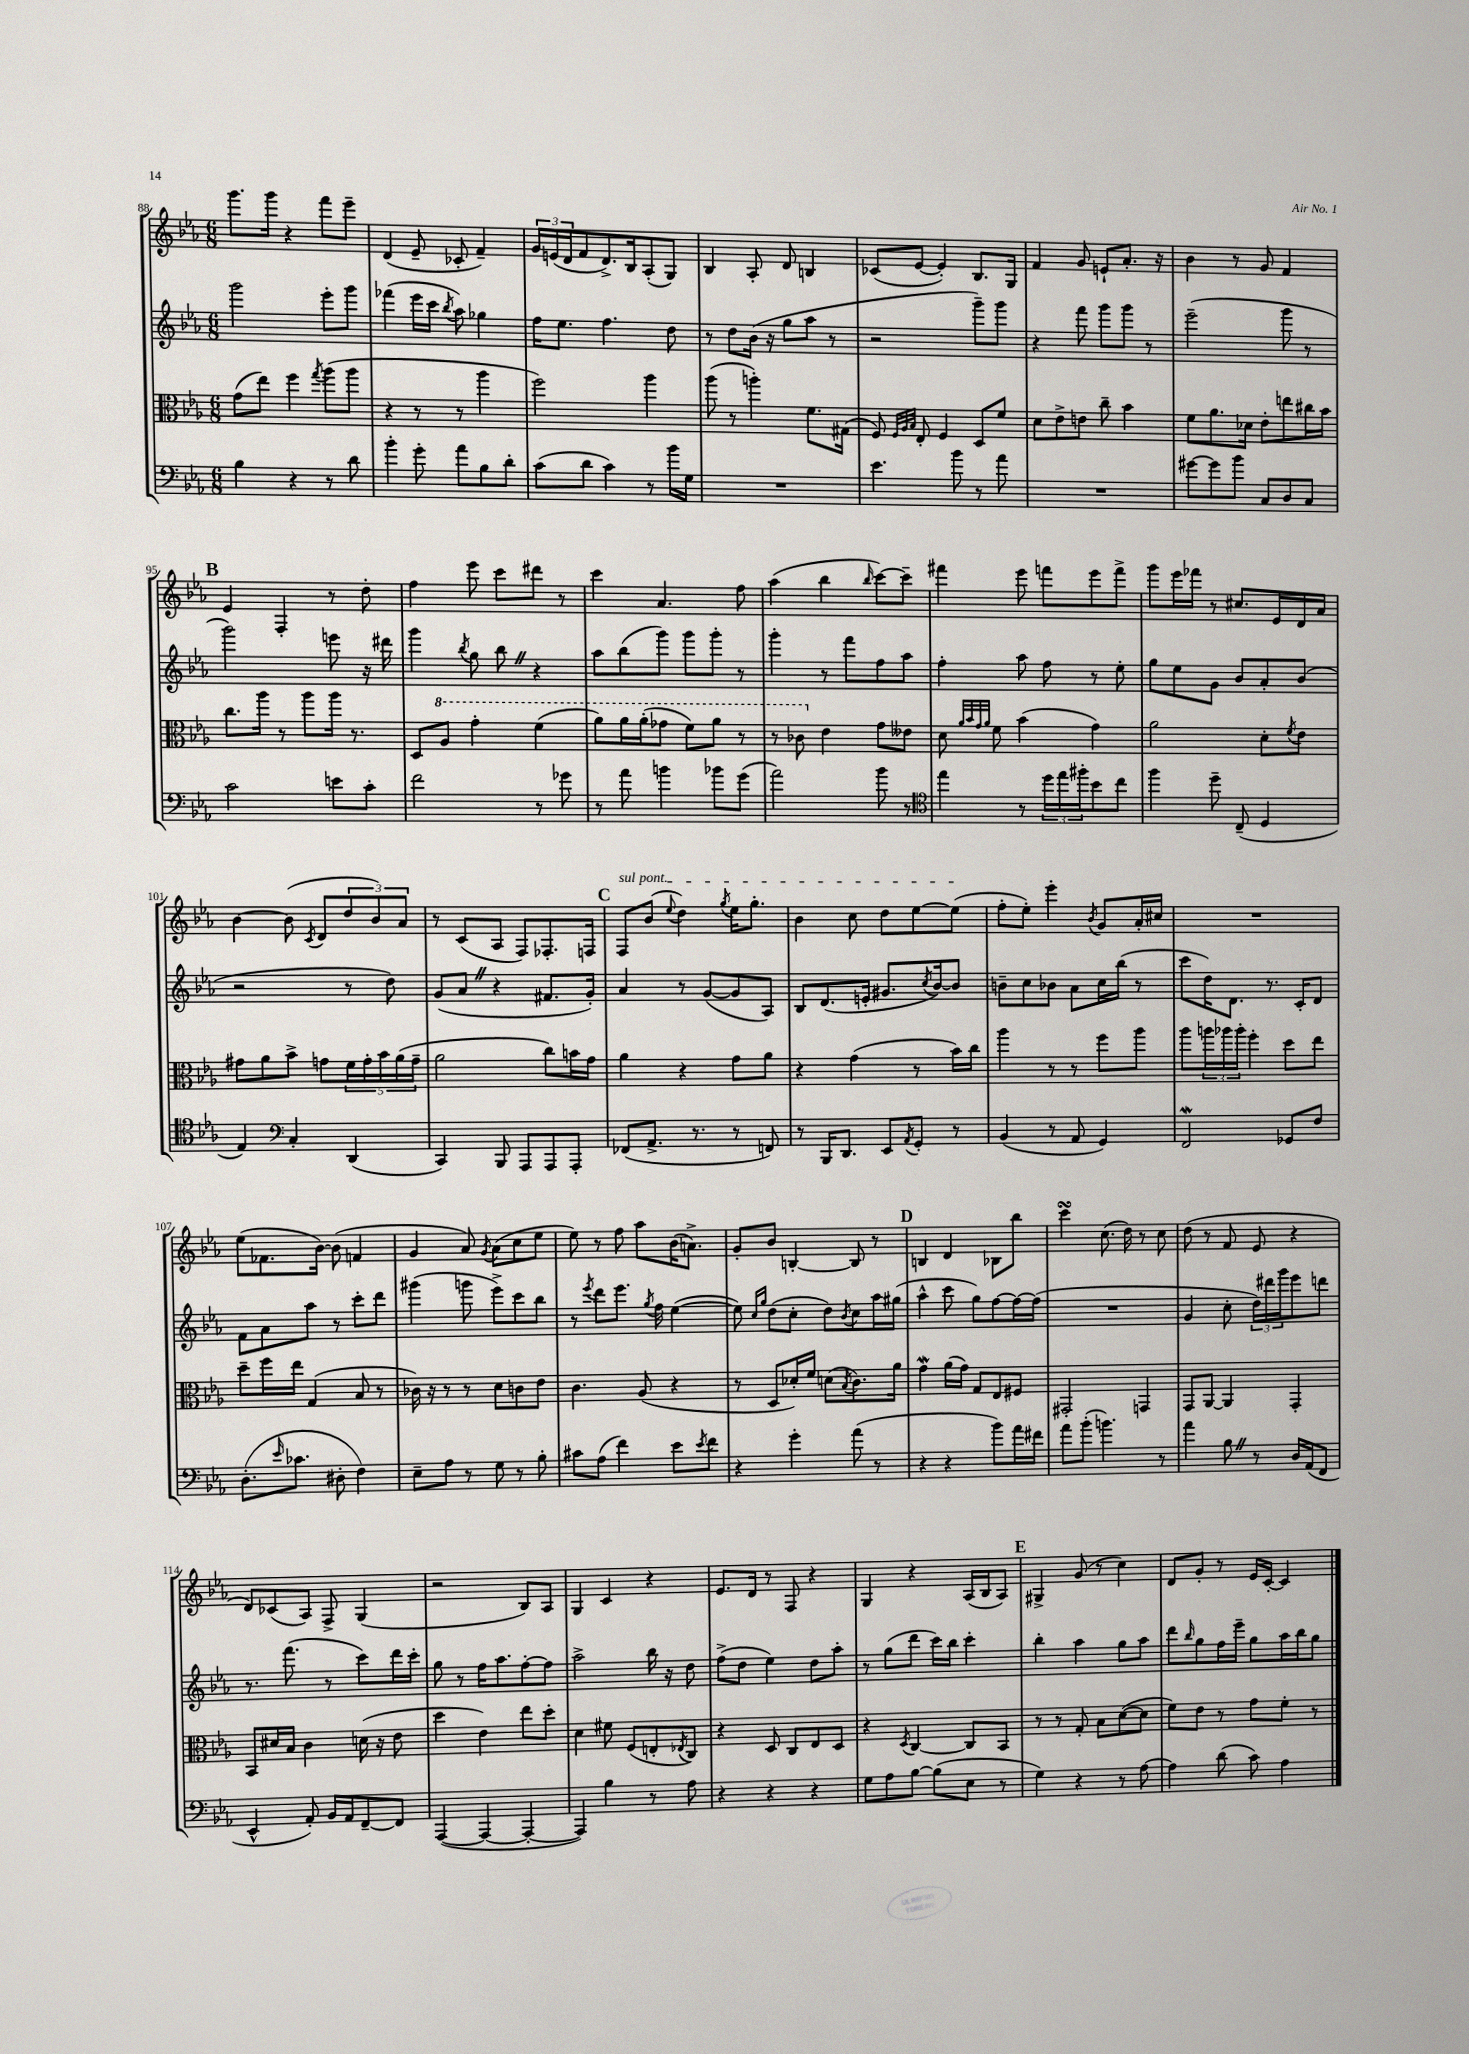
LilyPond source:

<<
\new StaffGroup <<
\new Staff = "s0" {
    \clef treble \key ees \major \numericTimeSignature \time 6/8
    g'''8. g'''16 r4 f'''8 ees'''8-- |
    d'4( ees'8-- ces'8-. f'4--) |
    \tuplet 3/2 { g'16 e'16( d'16 } f'8 d'8.->) bes16 aes8-.( g8) |
    bes4 aes8-. d'8 b4 |
    ces'8( ees'8~ ees'4-.) bes8. g16 |
    f'4 g'8 e'8-! aes'8.-. r16 |
    bes'4 r8 g'8 f'4 |
    \mark \markup { \bold "B" } ees'4 f4-. r8 d''8-. |
    f''4 ees'''8 c'''8 dis'''8 r8 |
    c'''4 aes'4. f''8 |
    aes''4( bes''4 \grace { bes''16 } c'''8~) c'''8-- |
    fis'''4 ees'''8 f'''8 ees'''8 f'''8-> |
    g'''8 ees'''16 fes'''16 r8 cis''8. ees'16 d'16 aes'16 |
    bes'4~ bes'8( \acciaccatura { c'8 } d'8 \tuplet 3/2 { d''8 bes'8) aes'8 } |
    r8 c'8( aes8 f8) fes8.-. f16 |
    \mark \markup { \bold "C" } \once \override TextSpanner.bound-details.left.text = \markup { \italic "sul pont." } f8\startTextSpan bes'8( \appoggiatura { ees''8 } d''4) \acciaccatura { g''8 } ees''16 g''8.-. |
    bes'4 c''8 d''8 ees''8~ ees''8\stopTextSpan( |
    f''8-. ees''8-.) ees'''4-. \acciaccatura { bes'8 } g'8 aes'16-. cis''16 |
    R2. |
    ees''8( fes'8. bes'16~) bes'8( f'4 |
    g'4 aes'8) \acciaccatura { g'8 } aes'8( c''8 ees''8 |
    ees''8) r8 f''8 aes''8 bes'16( a'8.->) |
    g'8-. bes'8 b4~-. b8 r8 |
    \mark \markup { \bold "D" } b4 d'4 bes8 bes''8 |
    c'''4\turn c''8.( d''16) r8 c''8 |
    d''8( r8 f'8 ees'8 r4 |
    d'8) ces'8( aes8) f8-> g4( |
    r2 bes8) aes8 |
    g4 c'4 r4 |
    ees'8. d'16 r8 f8 r4 |
    g4 r4 aes16( bes16 aes8) |
    \mark \markup { \bold "E" } gis4-> g'8( r8 c''4) |
    d'8 g'8-. r8 ees'16 c'16~-. c'4 \bar "|." |
}
\new Staff = "s1" {
    \clef treble \key ees \major \numericTimeSignature \time 6/8
    g'''2 ees'''8-. g'''8 |
    fes'''4( ees'''16 c'''16 \acciaccatura { bes''8 } aes''8) ges''4 |
    f''16 ees''8. f''4. d''8 |
    r8 d''8 bes'16( r16 g''8 aes''8 r8 |
    r2 g'''8--) g'''8 |
    r4 f'''8 g'''8 g'''8 r8 |
    ees'''2--( g'''8 r8 |
    \mark \markup { \bold "B" } g'''2) e'''8 r16 dis'''16 |
    g'''4 \acciaccatura { bes''8 } g''8 bes''8 \once \override BreathingSign.text = \markup { \musicglyph "scripts.caesura.straight" } \breathe r4 |
    aes''8 bes''8( g'''8) g'''8 g'''8-. r8 |
    g'''4-. r8 f'''8 f''8 aes''8 |
    f''4-. aes''8 f''8 r8 ees''8-. |
    g''8 ees''8 g'8 bes'8 aes'8-. bes'8( |
    r2 r8 d''8) |
    g'8( aes'8 \once \override BreathingSign.text = \markup { \musicglyph "scripts.caesura.straight" } \breathe r4 fis'8. g'16-.) |
    \mark \markup { \bold "C" } aes'4 r8 g'8~( g'8 aes8) |
    bes8 d'8.( e'16-. gis'8. \acciaccatura { c''8 } bes'16~) bes'8 |
    b'8-- c''8 bes'8 aes'8 c''16 bes''16( r8 |
    c'''8 d''16) d'8. r8. c'16-. d'8 |
    f'8 aes'8 aes''8 r8 c'''8-. d'''8 |
    gis'''4( g'''8 ees'''8->) c'''8 bes''8 |
    r8 \acciaccatura { ees'''8 } d'''8 ees'''8. \acciaccatura { g''8 } f''16 ees''4~( |
    ees''8) \grace { c''16 g''16 } d''8( c''8-. d''8) \acciaccatura { bes'8 } c''8 aes''16 gis''16( |
    \mark \markup { \bold "D" } aes''4-^ c'''8 g''8) f''8~ f''16~ f''16( |
    R2. |
    g'4 c''8-. \tuplet 3/2 { d''16) dis'''16 g'''16 } ees'''8 d'''8 |
    r8. f'''8.( r8 c'''8) d'''16 c'''16-. |
    g''8 r8 f''16 aes''8. f''8~-. f''8 |
    aes''2-> bes''16 r16 d''8 |
    f''8->( d''8 ees''4) d''8 aes''8-. |
    r8 g''8( d'''8 c'''16) bes''16 c'''4-. |
    \mark \markup { \bold "E" } bes''4-. aes''4 g''8 aes''8 |
    d'''8 \grace { bes''16 } g''8 f''16 ees'''16-- g''8 aes''16 bes''16 g''8 \bar "|." |
}
\new Staff = "s2" {
    \clef alto \key ees \major \numericTimeSignature \time 6/8
    g'8( ees''8) f''4 \acciaccatura { g''8 } aes''8( aes''8 |
    r4 r8 r8 aes''4 |
    f''2) aes''4 |
    aes''8( r8 a''4-.) f'8. gis16( |
    f8) \grace { f32 aes32 bes32 } ees8-. f4 d8 f'8 |
    d'8 ees'8-> e'8 c''8-- bes'4 |
    f'8 aes'8. des'16 ees'8-. e''8 cis''16 bes'16 |
    \mark \markup { \bold "B" } c''8. aes''16 r8 aes''8 aes''16 r8. |
    d8 \ottava #1 aes'8 g''4-. f''4( |
    aes''8) aes''16 aes''16-.( ges''8 f''8) aes''8 r8 |
    r8 ces''8 \ottava #0 ees'4 g'8 eeses'8 |
    d'8 \grace { aes'32 bes'32 g'32 aes'32 } f'8 bes'4( g'4) |
    aes'2 d'8-. \acciaccatura { f'8 } ees'8 |
    gis'8 aes'8 bes'8-> g'8 \tuplet 5/4 { f'16 g'16-. bes'16 aes'16( g'16-- } |
    aes'2 c''8) b'16 g'16 |
    \mark \markup { \bold "C" } aes'4 r4 g'8 aes'8 |
    r4 g'4( r8 bes'16) c''16 |
    aes''4 r8 r8 f''8 aes''8 |
    aes''8 \tuplet 3/2 { a''16 aes''16 aes''16-. } f''4-. d''8 ees''8 |
    d''8-- f''16 ees''16 g4( bes8 r8 |
    ces'16) r16 r8 r8 d'8 c'8 ees'8 |
    c'4. aes8( r4 |
    r8 d8 des'16-.) f'16 d'8( \acciaccatura { bes8 } c'8.) aes'16 |
    \mark \markup { \bold "D" } g'4\mordent aes'16( g'16) g8 ees8 fis8 |
    gis,2-. g,4 |
    g,8 aes,8~ aes,4 g,4-. |
    bes,8 dis'16 bes16 c'4 d'16( r16 ees'8 |
    d''4 ees'4) ees''8 d''8-. |
    d'4 fis'8 f8( e8-. \acciaccatura { ees8 } c8) |
    r4 d8 c8 ees8 d8 |
    r4 \acciaccatura { d8 } c4~ c8 bes,8 |
    \mark \markup { \bold "E" } r8 r8 g8-. bes8 d'8~( d'8 |
    f'8) ees'8 r8 g'8 f'8-. r8 \bar "|." |
}
\new Staff = "s3" {
    \clef bass \key ees \major \numericTimeSignature \time 6/8
    bes4 r4 r8 d'8 |
    bes'4-. g'8-. aes'8 bes8 d'8-. |
    c'8( d'8 c'4) r8 bes'16 g16 |
    R2. |
    ees'4. bes'8 r8 aes'8 |
    R2. |
    gis'8~ gis'8 bes'8 c8 d8 c8 |
    \mark \markup { \bold "B" } c'2 e'8 c'8-. |
    f'2 r8 ges'8 |
    r8 aes'8 b'4 bes'8 g'8( |
    aes'2) bes'8 r8 |
    \clef tenor ees''4 r8 \tuplet 3/2 { d''16 ees''16 fis''16-. } bes'8 c''8 |
    f''4 d''8-- c8--( d4 |
    ees4) \clef bass c4-. d,4( |
    c,4) bes,,8 aes,,8 aes,,8 aes,,8-. |
    \mark \markup { \bold "C" } fes,8( aes,8.-> r8. r8 f,8) |
    r8 bes,,16 d,8. ees,8 \acciaccatura { aes,8 } g,8-. r8 |
    bes,4( r8 aes,8 g,4) |
    f,2\mordent ges,8 f8 |
    d8.-.( \grace { ees'16 } ces'8. dis8-. f4) |
    ees8-- aes8 r8 g8 r8 bes8-. |
    cis'8 aes8( f'4) ees'8 \acciaccatura { ees'8 } f'8 |
    r4 g'4-. aes'8( r8 |
    \mark \markup { \bold "D" } r4 r4 bes'8) aes'16 fis'16 |
    aes'8 bes'8-.( b'4.) r8 |
    aes'4 bes8 \once \override BreathingSign.text = \markup { \musicglyph "scripts.caesura.straight" } \breathe r8 d16 aes,16( f,8 |
    ees,4-^ aes,8-.) bes,16 aes,16 f,8~-- f,8 |
    aes,,4~( aes,,4~ aes,,4~-. |
    aes,,4) bes4 r8 aes8 |
    r4 r4 r4 |
    g8 aes8 bes8~ bes8( ees8 r8 |
    \mark \markup { \bold "E" } g4) r4 r8 aes8~ |
    aes4 d'8( c'8) aes4 \bar "|." |
}
>>
>>
\layout { \context { \Score currentBarNumber = #88 } }
